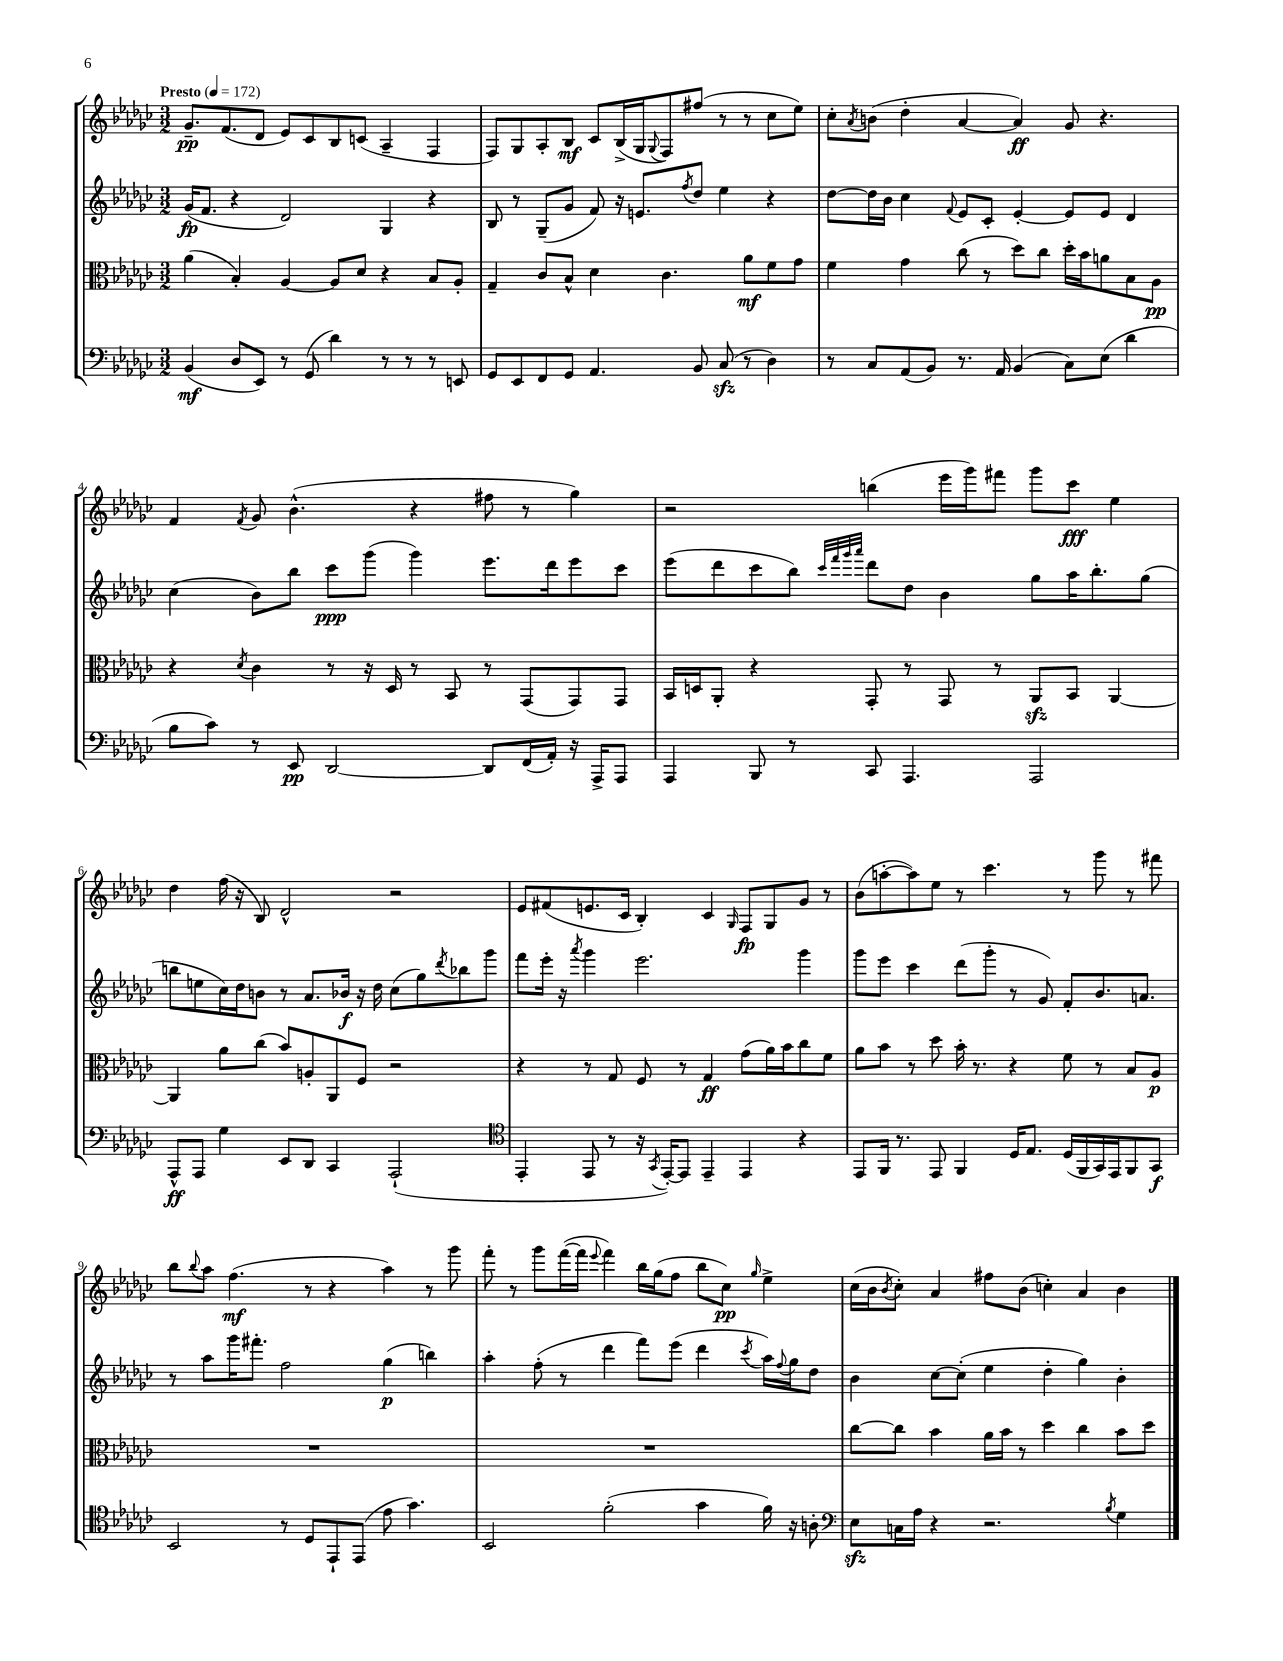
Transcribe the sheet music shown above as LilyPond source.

<<
\new StaffGroup <<
\new Staff = "s0" {
    \clef treble \key ges \major \numericTimeSignature \time 3/2 \tempo "Presto" 4 = 172
    ges'8.--\pp f'8.( des'8 ees'8) ces'8 bes8 c'8( aes4-- f4 |
    f8) ges8 aes8-. bes8\mf ces'8 bes16->( ges16 \appoggiatura { ges8 } f8) fis''8( r8 r8 ces''8 ees''8) |
    ces''8-. \acciaccatura { aes'8 } b'8( des''4-. aes'4~ aes'4\ff) ges'8 r4. |
    f'4 \acciaccatura { f'8 } ges'8 bes'4.-^( r4 fis''8 r8 ges''4) |
    r2 b''4( ees'''16 ges'''16) fis'''8 ges'''8 ces'''8\fff ees''4 |
    des''4 f''16( r16 bes8) des'2-^ r2 |
    ees'8 fis'8( e'8. ces'16 bes4-.) ces'4 \grace { ges16 } f8\fp ges8 ges'8 r8 |
    bes'8( a''8~-. a''8) ees''8 r8 ces'''4. r8 ges'''8 r8 fis'''8 |
    bes''8 \appoggiatura { bes''8 } aes''8 f''4.\mf( r8 r4 aes''4) r8 ges'''8 |
    f'''8-. r8 ges'''8 f'''16~( f'''16 \appoggiatura { ees'''8 } f'''4) bes''16 ges''16( f''8 bes''8 ces''8\pp) \grace { ges''16 } ees''4-> |
    ces''16( bes'16 \acciaccatura { bes'8 } ces''8-.) aes'4 fis''8 bes'8( c''4-.) aes'4 bes'4 \bar "|." |
}
\new Staff = "s1" {
    \clef treble \key ges \major \numericTimeSignature \time 3/2
    ges'16\fp( f'8. r4 des'2) ges4 r4 |
    bes8 r8 ges8--( ges'8 f'8) r16 e'8. \acciaccatura { f''8 } des''8 ees''4 r4 |
    des''8~ des''16 bes'16 ces''4 \appoggiatura { f'8 } ees'8 ces'8-. ees'4~-. ees'8 ees'8 des'4 |
    ces''4( bes'8) bes''8 ces'''8\ppp ges'''8( ges'''4) ees'''8. des'''16 ees'''8 ces'''8 |
    ees'''8( des'''8 ces'''8 bes''8) \grace { ces'''32 f'''32 ges'''32 aes'''32 } des'''8 des''8 bes'4 ges''8 aes''16 bes''8.-. ges''8( |
    b''8 e''8 ces''16) des''16 b'8 r8 aes'8. bes'16\f r16 des''16 ces''8( ges''8) \acciaccatura { des'''8 } bes''8 ges'''8 |
    f'''8 ees'''16-. r16 \acciaccatura { aes'''8 } ges'''4 ees'''2. ges'''4 |
    ges'''8 ees'''8 ces'''4 des'''8( ges'''8-. r8 ges'8) f'8-. bes'8. a'8. |
    r8 aes''8 ges'''16 fis'''8.-. f''2 ges''4\p( b''4) |
    aes''4-. f''8-.( r8 des'''4 f'''8) ees'''8( des'''4 \acciaccatura { ces'''8 } aes''16) \appoggiatura { f''8 } ges''16 des''8 |
    bes'4 ces''8~ ces''8-.( ees''4 des''4-. ges''4) bes'4-. \bar "|." |
}
\new Staff = "s2" {
    \clef alto \key ges \major \numericTimeSignature \time 3/2
    aes'4( bes4-.) aes4~ aes8 des'8 r4 bes8 aes8-. |
    ges4-- ces'8 bes8-^ des'4 ces'4. aes'8\mf f'8 ges'8 |
    f'4 ges'4 ces''8( r8 des''8) ces''8 des''16-. bes'16 a'8 bes8 aes8\pp |
    r4 \acciaccatura { des'8 } ces'4 r8 r16 des16 r8 bes,8 r8 ges,8( ges,8) ges,8 |
    bes,16 d16 aes,8-. r4 ges,8-. r8 ges,8 r8 aes,8\sfz bes,8 aes,4~ |
    aes,4 aes'8 ces''8( bes'8) a8-. aes,8 f8 r2 |
    r4 r8 ges8 f8 r8 ges4\ff ges'8( aes'16) bes'16 ces''8 f'8 |
    aes'8 bes'8 r8 des''8 bes'16-. r8. r4 f'8 r8 bes8 aes8\p |
    R1. |
    R1. |
    ces''8~ ces''8 bes'4 aes'16 bes'16 r8 des''4 ces''4 bes'8 des''8 \bar "|." |
}
\new Staff = "s3" {
    \clef bass \key ges \major \numericTimeSignature \time 3/2
    bes,4\mf( des8 ees,8) r8 ges,8( des'4) r8 r8 r8 e,8 |
    ges,8 ees,8 f,8 ges,8 aes,4. bes,8 ces8\sfz( r8 des4) |
    r8 ces8 aes,8( bes,8) r8. aes,16 bes,4( ces8) ees8( des'4 |
    bes8 ces'8) r8 ees,8\pp des,2~ des,8 f,16( aes,16-.) r16 aes,,16-> aes,,8 |
    aes,,4 bes,,8 r8 ces,8 aes,,4. aes,,2 |
    aes,,8-^\ff aes,,8 ges4 ees,8 des,8 ces,4 aes,,2-!( |
    \clef tenor ees,4-. ees,8 r8 r16 \acciaccatura { ges,8 } ees,16~-.) ees,8 ees,4-- ees,4 r4 |
    ees,8 f,16 r8. ees,8 f,4 des16 ees8. des16( f,16 ges,16) ees,16 f,8 ges,8\f |
    bes,2 r8 des8 ees,8-! ees,8( ees'8 ges'4.) |
    bes,2 f'2-.( ges'4 f'16) r16 a8-. |
    \clef bass ees8\sfz c16 aes16 r4 r2. \acciaccatura { bes8 } ges4 \bar "|." |
}
>>
>>
